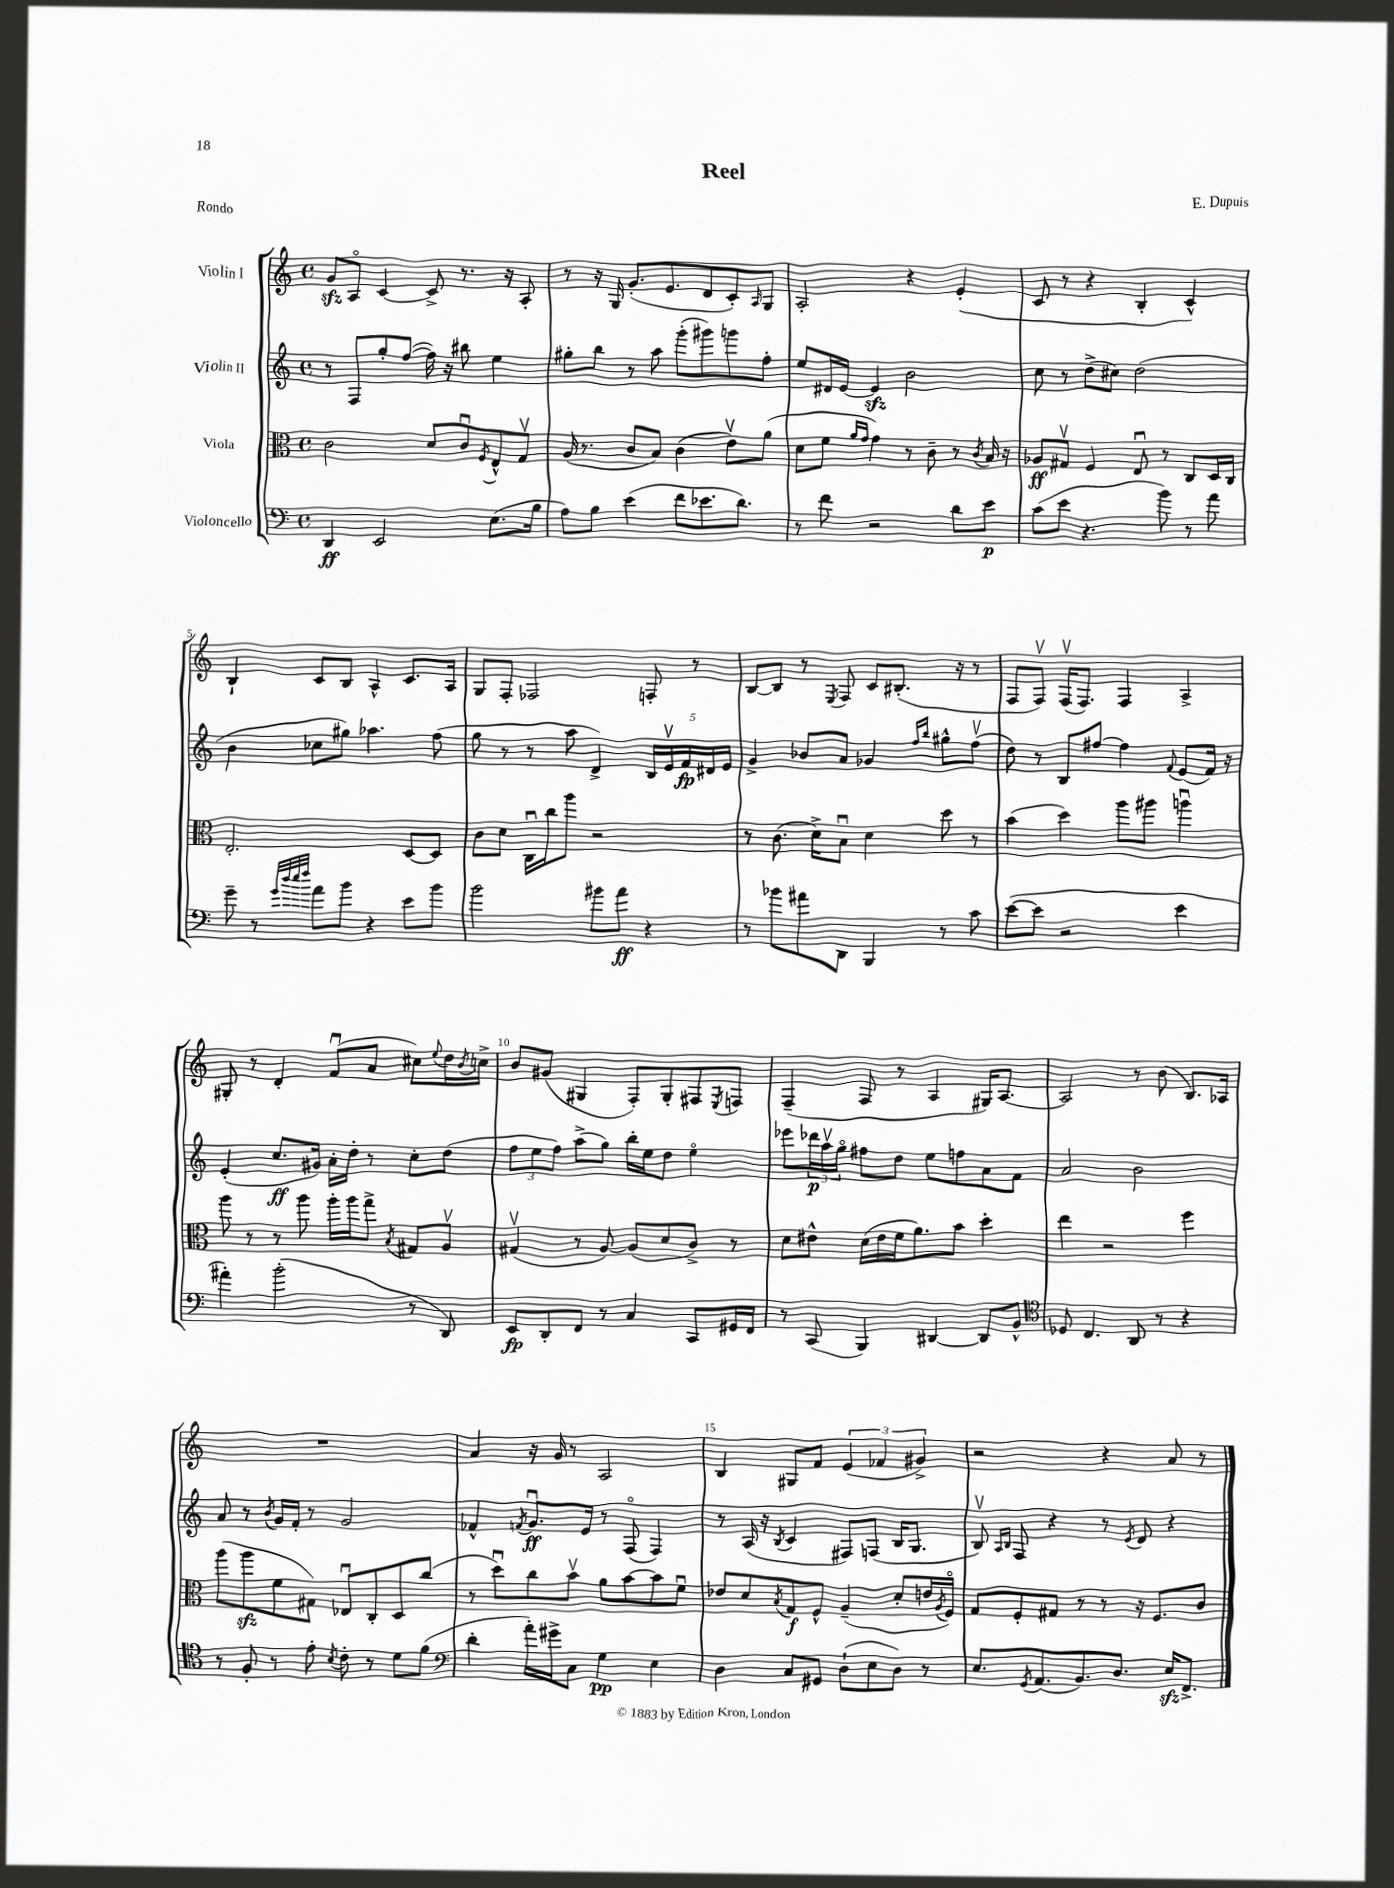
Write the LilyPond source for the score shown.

\header { title = "Reel" composer = "E. Dupuis" piece = "Rondo" }
<<
\new StaffGroup <<
\new Staff = "s0" \with { instrumentName = "Violin I" } {
    \clef treble \key c \major \defaultTimeSignature \time 4/4
    g'8\sfz a8\flageolet c'4~ c'8-> r8. r16 a8-. |
    r8 r16 g16 g'8.-.( e'8. d'8 c'8-.) \grace { a16 } g8 |
    a2-. r4 e'4-.( |
    c'8 r8 r4 b4-. c'4-^) |
    b4-! c'8 b8 a4-^ c'8. a16 |
    g8 f8-. fes2 f8-. r8 |
    b8~ b8 r8 \acciaccatura { e8 } f8 c'8 bis8.-.( r16 r8 |
    f8 f8\upbow) f16\upbow( f8.) f4 a4-> |
    gis8-. r8 d'4-. f'8\downbow( a'8 cis''8) \appoggiatura { e''8 } d''16 \acciaccatura { b'8 } c''16-> |
    b'8 gis'8( gis4 f8-.) gis8-. fis8 \acciaccatura { e8 } f8 |
    f4--( f8 r8 a4 gis16) a8.~ |
    a2 r8 b'8( b8.) aes16 |
    R1 |
    a'4 r16 g'16 r8 a2 |
    b4 gis8 f'8 \tuplet 3/2 { e'4( fes'4 gis'4->) } |
    r2 r4 a'8 r8 \bar "|." |
}
\new Staff = "s1" \with { instrumentName = "Violin II" } {
    \clef treble \key c \major \defaultTimeSignature \time 4/4
    r8 f8 g''8-. f''8~( f''16) r16 bis''8 e''4 |
    gis''8-. b''8 r8 a''8 g'''8-.( gis'''8) g'''8 f''8-. |
    e''8 dis'16 e'16~ e'4\sfz b'2 |
    c''8 r8 d''8->( cis''8) d''2( |
    b'4 ces''8 gis''8) aes''4. f''8( |
    g''8 r8 r8 a''8 d'4->) \tuplet 5/4 { b16 e'16\upbow f'16\fp dis'16 e'16 } |
    g'4-> bes'8 a'8 ges'4 \grace { f''16 b''16 } gis''8-^ f''8\upbow( |
    d''8) r8 b8 fis''8~ fis''4 \appoggiatura { f'8 } e'8( f'16) r16 |
    e'4-.( c''8.\ff gis'16) a'16-. d''16-. r8 c''8-. d''8( |
    \tuplet 3/2 { f''8 e''8 f''8) } a''8->( g''8) b''16-. e''16 d''8 e''4\flageolet |
    ees'''8 \tuplet 3/2 { des'''16\p a''16\upbow g''16\flageolet } fis''8 d''8 e''8 f''8 a'8 f'8 |
    a'2 b'2 |
    a'8 r8 \acciaccatura { b'8 } g'16 f'16-. r8 g'2 |
    fes'4-^ \acciaccatura { f'8 } g'8.\downbow\ff e'16 r8 f8\flageolet( f4) |
    r8 a16( r16 \acciaccatura { b8 } c'4 fis8) f8( b16 g8. |
    b8\upbow) \grace { a16 b16 } f8 r4 r8 \acciaccatura { e'8 } d'8 r4 \bar "|." |
}
\new Staff = "s2" \with { instrumentName = "Viola" } {
    \clef alto \key c \major \defaultTimeSignature \time 4/4
    c'2 d'8 c'8\downbow \acciaccatura { f8 } e8-^ g8\upbow |
    a16( r8. c'8 b8) c'4( e'8\upbow) a'8( |
    d'8 f'8 \grace { a'16 g'16 } g'4) r8 c'8-- r8 \acciaccatura { c'8 } b16 r16 |
    aes8\ff gis8\upbow f4 e8\downbow r8 c8 d16 c16 |
    e2.-. d8~ d8 |
    c'8 d'8 c16\downbow c''16 a''8 r2 |
    r8 c'8.( d'16->) b8\downbow d'4 d''8 r8 |
    b'4( d''4) a''8 ais''8 a''4\downbow |
    a''8 r8 r8 a''8 a''16-. a''16 g''8-> \acciaccatura { b8 } gis8 a8\upbow |
    gis4\upbow( r8 a8~) a8( d'8 c'8->) r8 |
    d'8 eis'8-^ d'16( eis'16 f'16 a'8.) b'8 d''4-. |
    e''4 r2 f''4 |
    a''8( a''8\sfz f'8 gis8) ees8\downbow c8-. d8 c''8( |
    r8 d''8\downbow) c''8 b'8\upbow a'8 b'8~ b'8 f'8\downbow |
    ees'8 d'8 \acciaccatura { b8 } g8\f f8-^ a4--( d'8-. e'16 \acciaccatura { a8 } f16\flageolet) |
    g8 f8-. gis8 r8 r8 r16 f8. c'8 \bar "|." |
}
\new Staff = "s3" \with { instrumentName = "Violoncello" } {
    \clef bass \key c \major \defaultTimeSignature \time 4/4
    d,4\ff e,2 e8.( b16 |
    a8) b8 e'4( f'8 ees'8. d'8.) |
    r8 f'8 r2 d'8 e'8\p |
    c'8( e'8 r4. b'8) r8 a'8 |
    g'8-- r8 \grace { g'32 d''32 e''32 f''32 } a'8 b'8 r4 e'8 b'8 |
    b'2 bis'8 a'8\ff r4 |
    r8 bes'8 ais'8 d,8 b,,4 r8 c'8 |
    e'8~( e'8 r2 e'4 |
    ais'4-.) b'2-.( r8 d,8) |
    e,8\fp d,8-. f,8 r8 c4 c,8 gis,16 f,16 |
    r8 c,8( b,,4) dis,4~ dis,8 b,8-^ |
    \clef tenor des8 c4. a,8 r8 r4 |
    r8 f8-. r8 e'8-. \acciaccatura { b8 } c'8-. r8 d'8 f'8( |
    \clef bass d'4-. a'16-.) gis'16-> c8 g4\pp e4 |
    d4 c8 gis,8 d8-!( e8 d8) r8 |
    e8. \acciaccatura { g,8 } a,8.( b,8.) d8. e16\sfz f,8.-> \bar "|." |
}
>>
>>
\layout { \context { \Score \override BarNumber.break-visibility = ##(#f #t #t) barNumberVisibility = #(every-nth-bar-number-visible 5) } }
